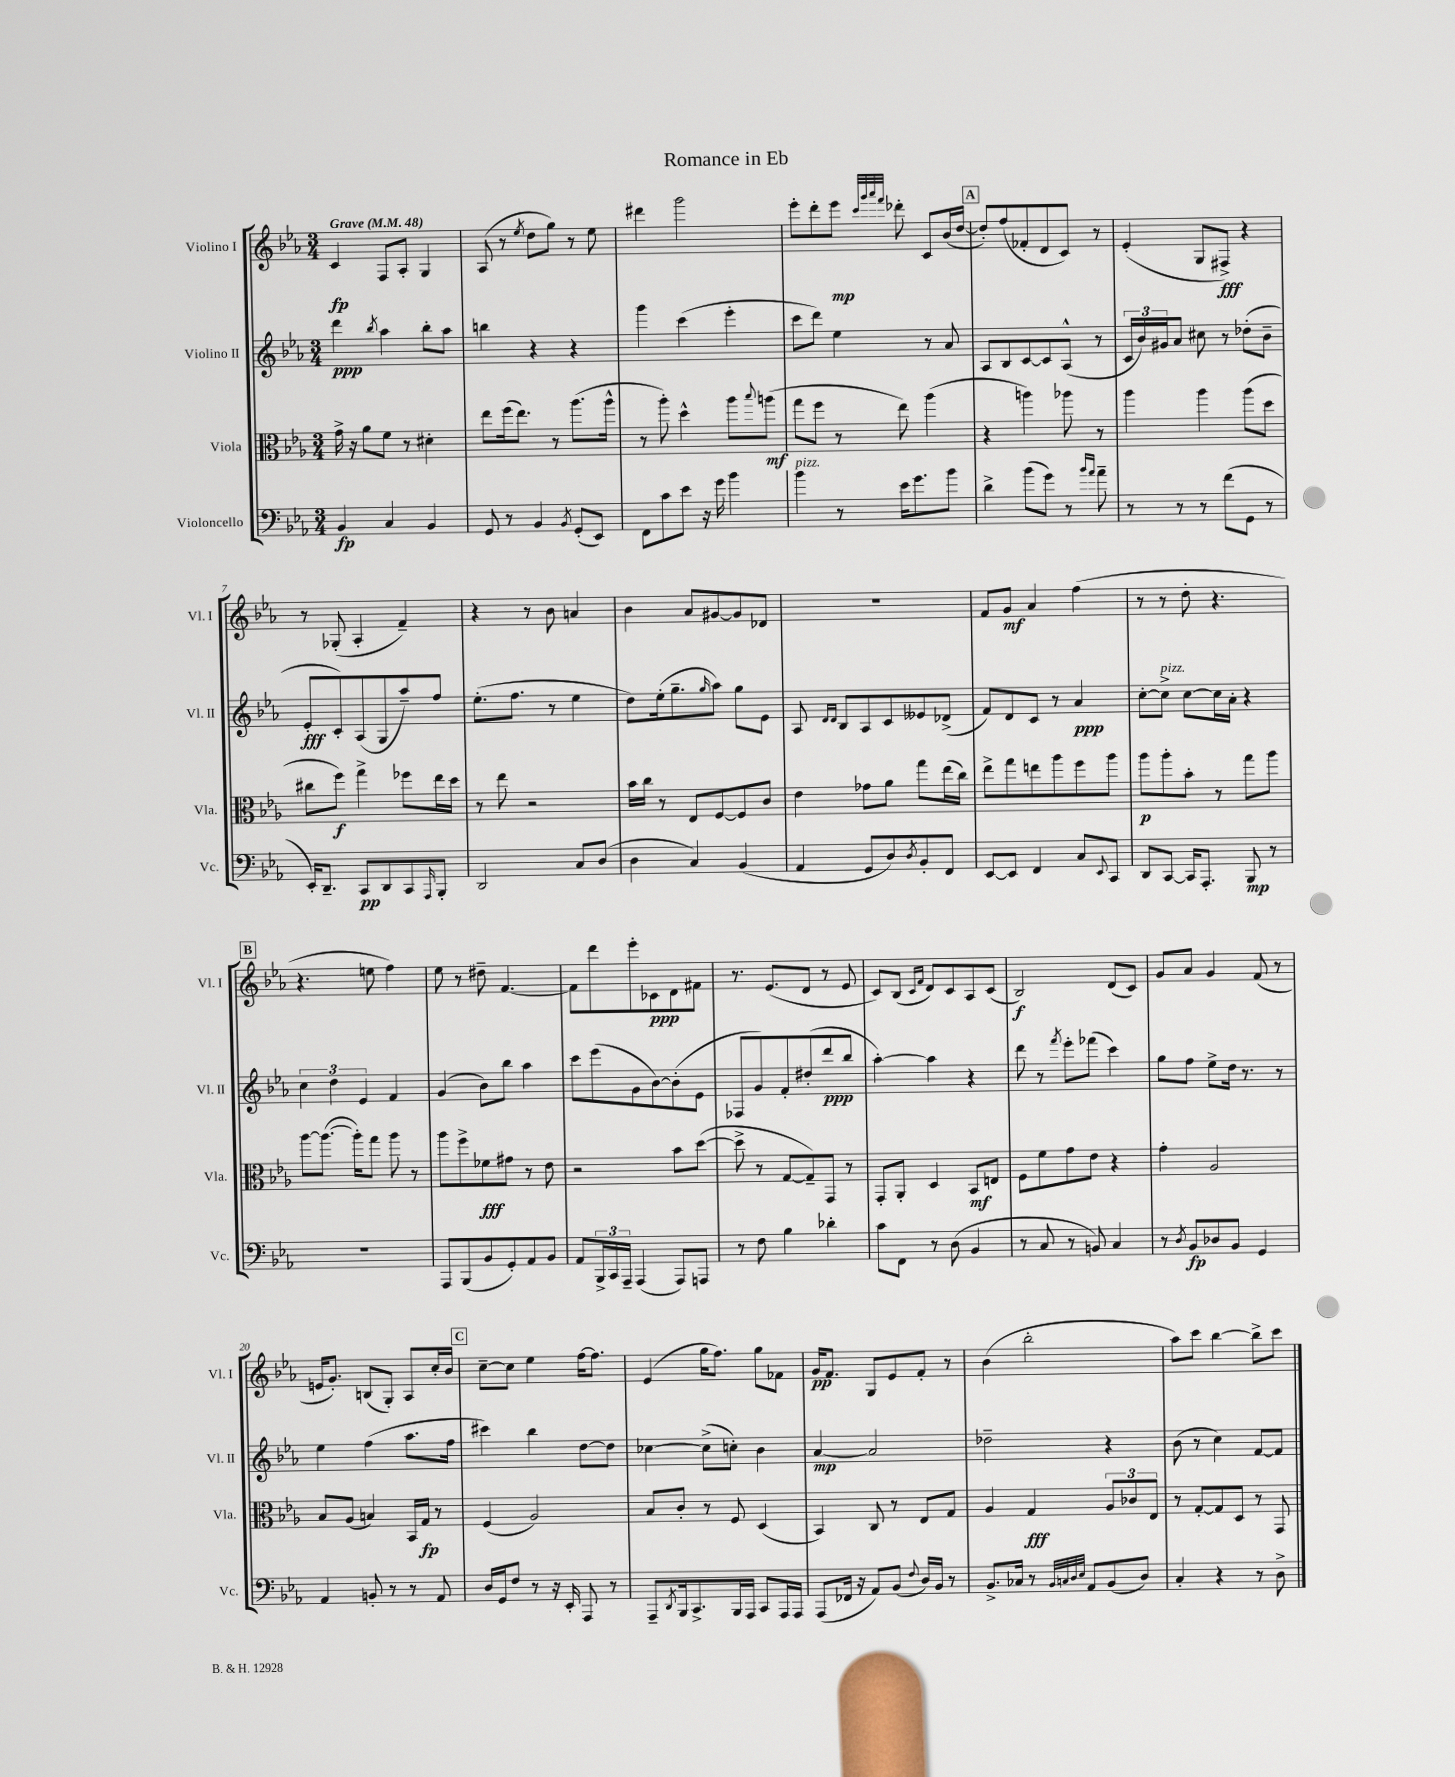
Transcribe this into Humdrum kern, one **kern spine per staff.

**kern	**kern	**kern	**kern
*staff4	*staff3	*staff2	*staff1
*clefF4	*clefC3	*clefG2	*clefG2
*k[b-e-a-]	*k[b-e-a-]	*k[b-e-a-]	*k[b-e-a-]
*M3/4	*M3/4	*M3/4	*M3/4
*MM48	*MM48	*MM48	*MM48
4BB-	16g^	4ddd	4c
.	16r	.	.
.	8a-	.	.
.	.	8qbb-	.
4C	8f	4aa-	8F
.	8r	.	8A-'
4BB-	4d#'	8bb-'	4G
.	.	8aa-	.
=	=	=	=
8GG	8ee-	4bb	(8A-
8r	(16ff	.	8r
.	8.ee-)	.	.
.	.	.	8qee-
4BB-	.	4r	8dd
.	8r	.	8gg)
8qBB-	.	.	.
(8GG'	(8.aa-	4r	8r
8EE-)	.	.	8ee-
.	16aa-^^	.	.
=	=	=	=
8FF	8r	4ggg	4ddd#
8c	8aa-')	.	.
8e-	4dd^^	(4ccc	2ggg
16r	.	.	.
16g	.	.	.
4b-	8aa-	4eee-'	.
.	8qqbb-	.	.
.	(8aa	.	.
=	=	=	=
4b-	8gg	8ccc	8eee-'
.	8ff	8ddd)	8ddd'
8r	8r	4ee-	8eee-
.	.	.	32qqccc
.	.	.	32qqggg
.	.	.	32qqaaa-
.	.	.	32qqfff
16e-	8ee-)	.	8ddd-'
8.g	.	.	.
.	(4aa-	8r	8c
8b-	.	8a-	(16b-
.	.	.	[16dd
=	=	=	=
4d^	4r	8A-	8dd'])
.	.	8B-	(8ff
(8b-	4aa)	[8c	8f-'
8g)	.	8c]	8d
8r	8aa-	(8A-^^	8c)
16qqb-	.	.	.
16qqa-	.	.	.
8a-~	8r	8r	8r
=	=	=	=
8r	4aa-	24c	(4e-'
.	.	24b-)	.
.	.	24g#	.
8r	.	8a-	.
8r	4aa-	8cc#	8G
(8f	.	8r	8F#^)
8GG	(8aa-	(8dd-'	4r
8r	8dd	8b-~	.
=	=	=	=
16EE-')	8cc#	8e-'	8r
8.DD~	.	.	.
.	8ff)	8c')	(8G-'
8CC	4gg^	(8A-	4A-'
8DD	.	8G	.
8CC	8ff-	8aa-~)	4f~)
16qqAAA-	.	.	.
8BBB-'	16ee-	8ff	.
.	16dd	.	.
=	=	=	=
2DD	8r	(8.ee-'	4r
.	8ee-	.	.
.	.	8.ff	.
.	2r	.	8r
.	.	8r	8b-
8C	.	4ee-	4a
(8D	.	.	.
=	=	=	=
4D	16b-	8dd)	4b-
.	16cc	.	.
.	8r	(16ee-'	.
.	.	8.gg~	.
4C)	8E-	.	8a-
.	.	16qqgg	.
.	[8F	8aa-)	[8g#
(4BB-	8F]	8gg	8g#]
.	8c	8e-	8d-
=	=	=	=
4AA-	4e-	8A-	2.r
.	.	16qqd	.
.	.	16qqd	.
.	.	8B-	.
8GG	8g-	8A-	.
8D)	8a-	8c	.
8qD	.	.	.
8BB-'	8gg	8e--	.
8FF	(16ee-	(8d-^	.
.	16cc)	.	.
=	=	=	=
[8EE-	8ee-^	8f)	8f
8EE-]	8gg	8d	8g
4FF	8ee	8c	4a-
.	8aa-	8r	.
8C	8ff	4a-	(4ff
8qqEE-	.	.	.
8CC	8aa-	.	.
=	=	=	=
8DD	8aa-	[8cc'	8r
[8CC	8aa-'	8cc^]	8r
16CC]	8b-'	[8cc	8dd'
8.AAA-'	.	.	.
.	8r	16cc]	4.r
.	.	16a-'	.
8BBB-	8gg	4r	.
8r	8aa-	.	.
=	=	=	=
2.r	[8aa-	6cc	4.r
.	(8.aa-_	.	.
.	.	6dd	.
.	16aa-'])	.	.
.	.	6e-	.
.	8gg	.	8ee
.	8aa-	4f	4ff)
.	8r	.	.
=	=	=	=
8AAA-	8aa-	(4g	8ee-
(8BBB-	8ff^	.	8r
8BB-	8f-	8b-)	8dd#~
8GG')	8g#	8bb-	[4.f
8AA-	8r	4aa-	.
8BB-	8e-	.	.
=	=	=	=
8AA-	2r	8ccc	8f]
24BBB-^	.	(8eee-	8ddd
24CC	.	.	.
24AAA-~	.	.	.
(4AAA-	.	8g	8eee-'
.	.	[8b-)	8c-
8AAA-)	8b-	(8b-']	8d
8AAA	([8dd	8e-	8f#
=	=	=	=
8r	8dd^]	8F-	8.r
8F	8r	8g)	.
.	.	.	(8.e-
4B-	[8G	8f'	.
.	8G~])	(8dd#'	8d
4d-'	8GG	8ddd	8r
.	8r	8bb-	8e-
=	=	=	=
8c	8GG'	[4aa-')	8c)
8FF	8AA-'	.	(8B-
.	.	.	16qqc
.	.	.	16qqf
8r	4D	4aa-]	8d)
(8D	.	.	8c
4BB-	8BB-	4r	8A-
.	8E	.	(8c
=	=	=	=
8r	8F	8ddd	2B-)
8C	8f	8r	.
.	.	8qfff	.
8r	8g	8eee-'	.
8BB)	8e-	(8fff-	.
4C	4r	4ccc)	(8d
.	.	.	8c)
=	=	=	=
8r	4g'	8gg	8g
8qD	.	.	.
8BB-	.	8ff	8a-
8D-	2A-	8ee-^	4g
8BB-	.	16dd	.
.	.	8.r	.
4GG	.	.	(8f
.	.	8r	8r
=	=	=	=
4AA-	8B-	4ee-	16e
.	.	.	8.g')
.	(8A-	.	.
8BB'	4B)	(4ff	(8B
8r	.	.	8G')
8r	16BB-	8.aa-	8A-
.	16G	.	.
8AA-	8r	.	16cc'
.	.	16ff	16b-
=	=	=	=
16D	(4F	4ccc#)	[8cc~
16GG	.	.	.
8F	.	.	8cc]
8r	2A-)	4bb-	4ee-
16r	.	.	.
16EE-'	.	.	.
8AAA-	.	[8dd	[16ff
.	.	.	8.ff]
8r	.	8dd]	.
=	=	=	=
8AAA-~	8B-	[4cc-	(4e-
8qDD	.	.	.
16BBB-	8c'	.	.
8.CC^	.	.	.
.	8r	(8cc-^]	16gg
.	.	.	8.ff)
16BBB-	8F	8cc')	.
16AAA-	.	.	.
8CC	(4D	4b-	8gg
16AAA-	.	.	8f-
16AAA-	.	.	.
=	=	=	=
(8AAA-	4BB-)	[4a-	16g
.	.	.	8.f
16FF-	.	.	.
16r	.	.	.
8AA-)	8C	2a-]	8G
(8BB-	8r	.	8e-
8qqF	.	.	.
16D)	8E-	.	8f'
16BB-	.	.	.
8r	8G	.	8r
=	=	=	=
8.BB-^	4A-	2dd-~	(4b-
16C-	.	.	.
8r	4G	.	2bb-'
32qqBB-	.	.	.
32qqC	.	.	.
32qqD	.	.	.
32qqE-	.	.	.
8AA-	.	.	.
(8BB-	12A-	4r	.
.	12c-	.	.
8D)	.	.	.
.	12E-	.	.
=	=	=	=
4C'	8r	(8b-	8aa-)
.	[8G'	8r	8ccc
4r	8G]	4cc)	[4bb-
.	8D	.	.
8r	8r	[8f	8bb-^]
8D^	8GG	8f]	8ccc
==	==	==	==
*-	*-	*-	*-
